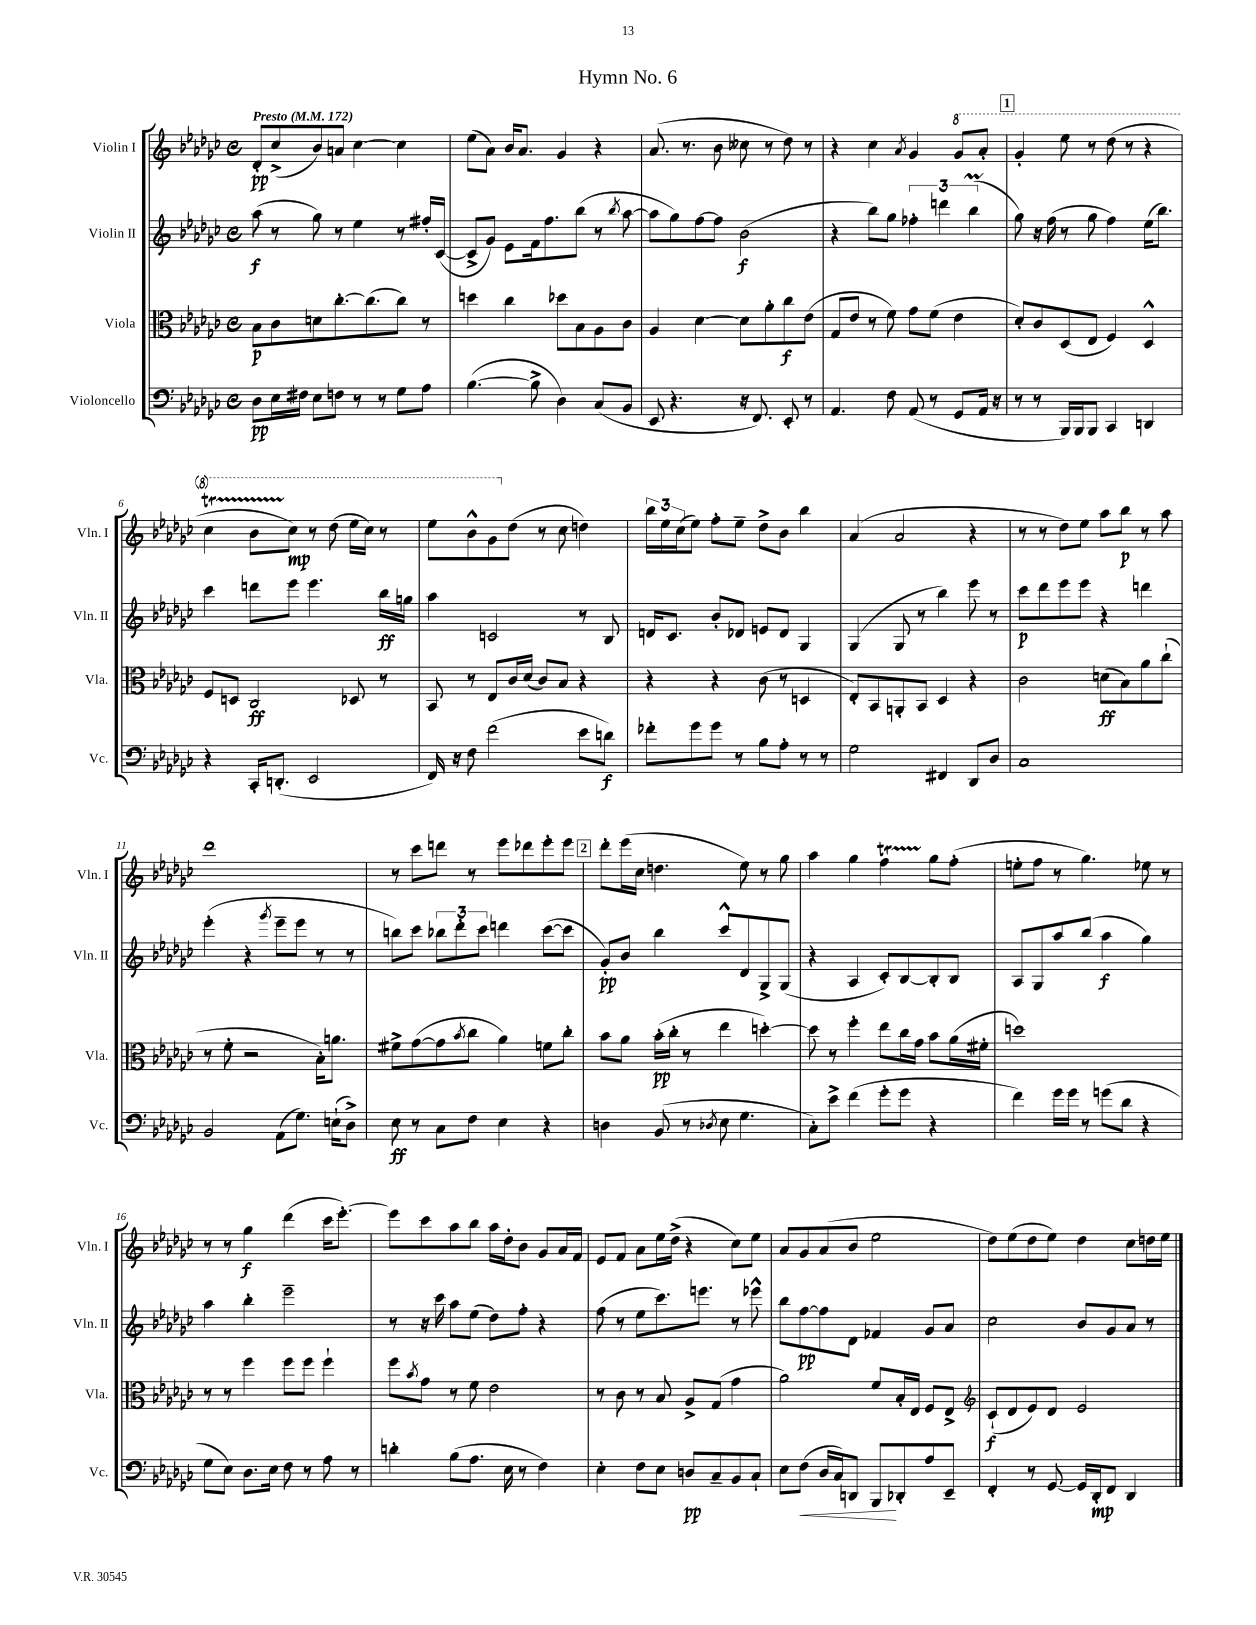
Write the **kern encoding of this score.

**kern	**kern	**kern	**kern
*staff4	*staff3	*staff2	*staff1
*clefF4	*clefC3	*clefG2	*clefG2
*k[b-e-a-d-g-c-]	*k[b-e-a-d-g-c-]	*k[b-e-a-d-g-c-]	*k[b-e-a-d-g-c-]
*M4/4	*M4/4	*M4/4	*M4/4
*met(c)	*met(c)	*met(c)	*met(c)
*MM172	*MM172	*MM172	*MM172
8D-\L	8B-\L	(8aa-\	8d-'/L
16E-\L	8c-\	8r	(8cc-^/
16F#\JJ	.	.	.
8E-\L	8d\	8gg-\)	8b-/)
8F\J	[8.cc-'\	8r	8a/J
8r	.	4ee-\	[4cc-\
.	(8.cc-\]	.	.
8r	.	.	.
8G-\L	8cc-\J)	8r	4cc-\]
8A-\J	8r	16ff#'/LL	.
.	.	([16c-/JJ	.
=	=	=	=
([4.B-\	4dd\	8c-^/]L	(8ee-\L
.	.	8g-/J)	8a-\J)
.	4cc-\	8e-\L	16b-/LK
.	.	.	8.a-/J
8B-^\]	.	16f\k	.
.	.	8.ff\	.
4D-\)	8dd-\L	.	4g-/
.	8B-\	(8bb-\J	.
(8C-/L	8A-\	8r	4r
.	.	8qbb-/	.
8BB-/J	8c-\J	[8aa-\	.
=	=	=	=
8EE-/	4A-/	8aa-\]L	(8.a-/
4.r	.	8gg-\)	.
.	.	.	8.r
.	[4d-\	[8ff\	.
.	.	8ff\]J	8b-\
16r	8d-\]L	(2b-\	8cc--\
8.FF/)	.	.	.
.	8a-'\	.	8r
8EE-'/	8cc-\	.	8dd-\)
8r	(8e-\J	.	8r
=	=	=	=
4.AA-/	8G-/L	4r	4r
.	8e-/J	.	.
.	8r	8bb-\L)	4cc-\
8F\	8f\)	8gg-\J	.
.	.	.	8qa-/
(8AA-/	8g-\L	6ff-'\	4g-/
8r	(8f\J	.	.
.	.	6ddd\	.
8GG-/L	4e-\	.	8gg-/L
.	.	(6bb-\	.
16AA-/Jk	.	.	8aa-'/J
16r	.	.	.
=	=	=	=
8r	8d-'/L)	8gg-\)	4gg-'/
8r	8c-/	16r	.
.	.	(16ff\	.
16BBB-/LL)	(8D-/	8r	8eee-\
16BBB-/J	.	.	.
8BBB-/J	8E-/J	8gg-\	8r
4CC-/	4F/)	4ff\)	(8ddd-\
.	.	.	8r
4DD/	4D-^^/	(16ee-\LK	4r
.	.	8.bb-\J)	.
=	=	=	=
4r	8F/L	4ccc-\	4ccc-\
.	8D/J	.	.
16CC-'/LK	2C-/	8ddd\L	8bb-\L
(8.DD'/J	.	.	.
.	.	8eee-\J	8ccc-\J)
2EE-/	.	4.eee-\	8r
.	.	.	(8ddd-\
.	8D-/	.	16eee-\LL
.	.	.	16ccc-\JJ)
.	8r	16bb-\LL	8r
.	.	16gg\JJ	.
=	=	=	=
16FF/)	8BB-/	4aa-\	8eee-\L
16r	.	.	.
8F\	8r	.	8bb-^^\
(2f\	8E-/L	2c/	8gg-\
.	16c-/L	.	(8dd-\J
.	(16d-/JJ	.	.
.	8c-/L)	.	8r
.	8B-/J	.	8cc-\
8e-\L	4r	8r	4dd\)
8d\J)	.	8B-/	.
=	=	=	=
8f-'\L	4r	16d/LK	24bb-\LL
.	.	.	24ee-\
.	.	8.c-/J	.
.	.	.	(24cc-\J
8g-\	.	.	8ee-\J)
8g-\J	4r	8b-'/L	8ff'\L
8r	.	8d-/J	8ee-~\J
8B-\L	(8c-\	8e/L	8dd-^\L
8A-'\J	8r	8d-/J	8b-\J
8r	4D/	4G-/	4bb-\
8r	.	.	.
=	=	=	=
2G-\	8E-'/L)	(4G-/	(4a-/
.	8BB-/	.	.
.	8AA'/	8G-/	2a-/
.	8BB-/J	8r	.
4FF#/	4D-/	4bb-\)	.
8DD-/L	4r	8eee-\	4r
8D-/J	.	8r	.
=	=	=	=
1C-	2c-\	8ccc-\L	8r
.	.	8ddd-\	8r
.	.	8eee-\	8dd-\L)
.	.	8eee-\J	8ee-\J
.	(8d\L	4r	8aa-\L
.	8B-\)	.	8bb-\J
.	8a-\	4ddd\	8r
.	(8cc-`\J	.	8aa-\
=	=	=	=
2BB-/	8r	(4eee-'\	1ddd-
.	8f'\	.	.
.	2r	4r	.
.	.	8qggg-/	.
(8AA-\L	.	8eee-~\L	.
8.G-\J)	.	8eee-\J	.
.	16B-'\LK)	8r	.
(16E`\LK	8.a\J	.	.
8D-^\J)	.	8r	.
=	=	=	=
8E-\	8f#^\L	8bb\L)	8r
8r	([8g-\	8ccc-\J	8ccc-\L
8C-\L	8g-\]	12bb-\L	8ddd\J
.	.	12ddd-'\	.
.	8qb-/	.	.
8F\J	8cc-\J	.	8r
.	.	12ccc-\J	.
4E-\	4a-\)	4ddd\	8eee-\L
.	.	.	8ddd-\
4r	8f\L	([8ccc-\L	8eee-'\
.	8cc-'\J	8ccc-\]J	8eee-\J
=	=	=	=
4D\	8b-\L	8g-'/L)	8ddd-'\L
.	8a-\J	8b-/J	(16eee-\L
.	.	.	16cc-\JJ
(8BB-/	(16b-'\LL	4bb-\	4.dd\
.	16cc-'\JJ	.	.
8r	8r	.	.
8qD-/	.	.	.
8E-\	4ee-\	8ccc-^^/L	.
4.G-\	.	8d-/	8ee-\)
.	[4dd'\)	8G-^/	8r
.	.	(8G-/J	8gg-\
=	=	=	=
8C-'\L)	8dd\]	4r	4aa-\
8e-^\J	8r	.	.
(4f\	4ff'\	4A-/	4gg-\
8g-'\L	8ee-\L	8c-'/L)	4ff\
8g-\J	16cc-\L	[8B-/	.
.	16g-\JJ	.	.
4r	8b-\L	8B-'/]	8gg-\L
.	(16a-\L	8B-/J	(8ff'\J
.	16f#'\JJ	.	.
=	=	=	=
4f\)	1dd)	8A-/L	8ee'\L
.	.	8G-/	8ff\J
16g-\LL	.	8aa-/	8r
16g-\JJ	.	.	.
8r	.	(8bb-/J	4.gg-\)
(8g\L	.	4aa-\	.
8d-\J	.	.	.
4r	.	4gg-\)	8ee-\
.	.	.	8r
=	=	=	=
8G-\L	8r	4aa-\	8r
8E-\J)	8r	.	8r
8.D-\L	4ff\	4bb-'\	4gg-\
16E-\Jk	.	.	.
8F\	8ff\L	2eee-~\	(4ddd-\
8r	8ff\J	.	.
8A-\	4ff`\	.	16ccc-\LK
.	.	.	[8.eee-'\J)
8r	.	.	.
=	=	=	=
4d'\	8ff\L	8r	8eee-\]L
.	8qb-/	.	.
.	8g-\J	16r	8ccc-\
.	.	16ccc-\	.
(8B-\L	8r	8aa-\L	8aa-\
8.A-\J	8f\	(8ee-\J	8bb-\J
.	2e-\	8dd-\L)	16aa-\LL
16E-\	.	.	16dd-'\J
8r	.	8ff'\J	8b-\J
4F\)	.	4r	8g-/L
.	.	.	16a-/L
.	.	.	16f/JJ
=	=	=	=
4E-'\	8r	(8ff\	8e-/L
.	8c-\	8r	8f/J
8F\L	8r	8ee-\L	8a-\L
8E-\J	8B-/	8.ccc-\)	16ee-\L
.	.	.	(16dd-^\JJ
8D/L	8A-^/L	.	4r
.	.	8.eee\J	.
8C-~/	(8G-/J	.	.
8BB-/	4g-\	8r	8cc-\L)
8C-`/J	.	8eee-^^\	8ee-\J
=	=	=	=
8E-\L	2a-\)	8bb-\L	8a-/L
(8F\J	.	[8ff\	8g-/
16D-/LL	.	8ff\]	(8a-/
16C-/J)	.	.	.
8DD/J	.	8d-\J	8b-/J
8BBB-/L	8f/L	4f-/	2ee-\
8DD-'/	16B-'/L	.	.
.	16E-/JJ	.	.
8A-/	8F/L	8g-/L	.
8EE-~/J	8E-^/J	8a-/J	.
=	=	=	=
*	*clefG2	*	*
4FF'/	(8c-`/L	2cc-\	8dd-\L)
.	8d-/	.	(8ee-\
8r	8e-/)	.	8dd-\
[8GG-/	8d-/J	.	8ee-\J)
16GG-/]LL	2e-/	8b-/L	4dd-\
16DD-'/J	.	.	.
8FF/J	.	8g-/	.
4DD-/	.	8a-/J	8cc-\L
.	.	8r	16dd\L
.	.	.	16ee-\JJ
==	==	==	==
*-	*-	*-	*-
